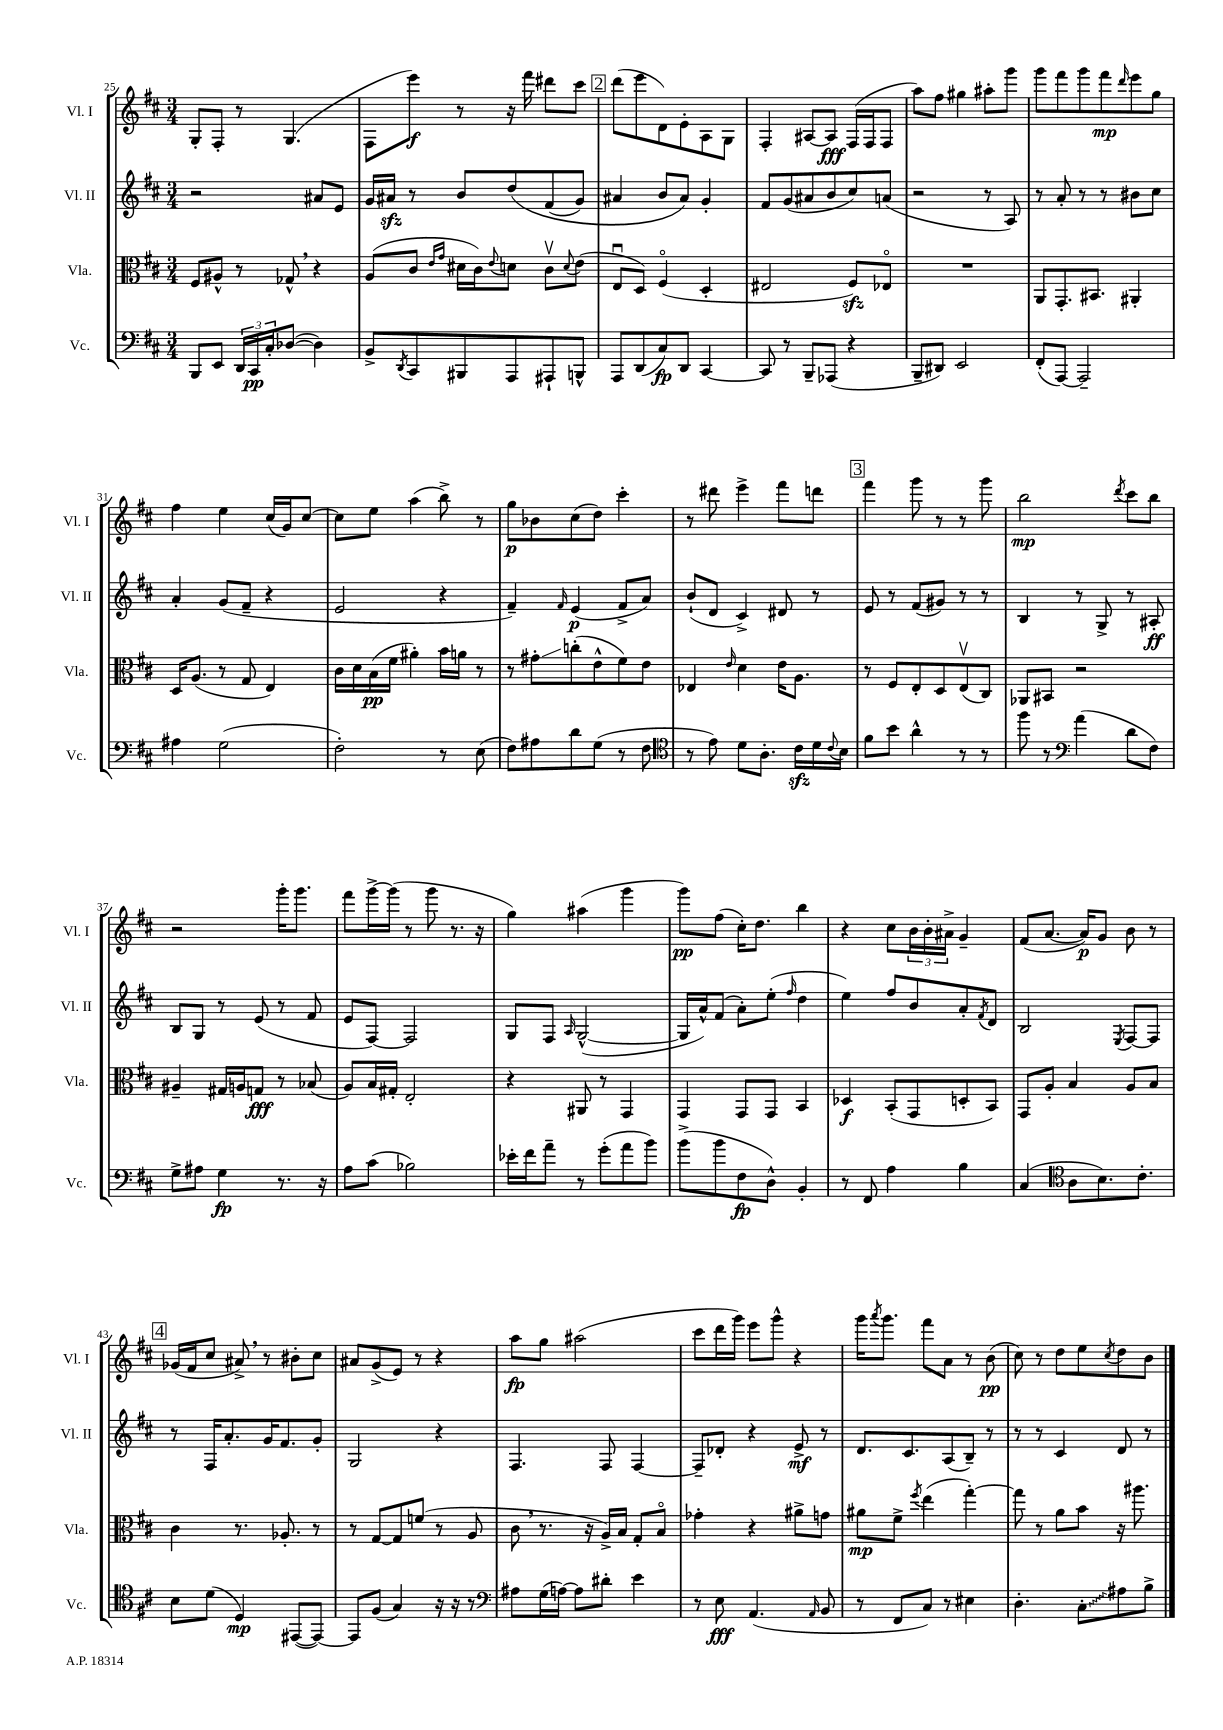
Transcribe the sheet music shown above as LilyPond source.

<<
\new StaffGroup <<
\new Staff = "s0" \with { instrumentName = "Vl. I" shortInstrumentName = "Vl. I" } {
    \clef treble \key d \major \numericTimeSignature \time 3/4
    g8-. fis8-. r8 g4.( |
    fis8 e'''8\f) r8 r16 fis'''16 dis'''8 cis'''8 |
    \mark \markup { \box "2" } d'''8( e'''8 d'8) e'8-. a8 g8 |
    fis4-. ais8~ ais8\fff fis16( fis16 fis8 |
    a''8) fis''8 gis''4 ais''8-. g'''8 |
    g'''8 fis'''8 g'''8 fis'''8\mp \grace { d'''16 } e'''8 g''8 |
    fis''4 e''4 cis''16( g'16) cis''8~ |
    cis''8 e''8 a''4( b''8->) r8 |
    g''8\p bes'8 cis''8( d''8) cis'''4-. |
    r8 dis'''8 e'''4-> fis'''8 d'''8 |
    \mark \markup { \box "3" } fis'''4 g'''8 r8 r8 g'''8 |
    b''2\mp \acciaccatura { d'''8 } cis'''8 b''8 |
    r2 g'''16-. g'''8. |
    fis'''8 g'''16~-> g'''16( r8 g'''8 r8. r16 |
    g''4) ais''4( g'''4 |
    g'''8\pp) fis''8( cis''16-.) d''8. b''4 |
    r4 cis''8 \tuplet 3/2 { b'16 b'16-. ais'16-> } g'4-- |
    fis'8( a'8.~ a'16\p) g'8 b'8 r8 |
    \mark \markup { \box "4" } ges'16( fis'16 cis''8 ais'8->) \breathe r8 bis'8-. cis''8 |
    ais'8 g'8->( e'8) r8 r4 |
    a''8\fp g''8 ais''2( |
    cis'''8 d'''16 g'''16) e'''8 g'''8-^ r4 |
    g'''16 \acciaccatura { a'''8 } g'''8. fis'''8 a'8 r8 b'8\pp( |
    cis''8) r8 d''8 e''8 \acciaccatura { cis''8 } d''8 b'8 \bar "|." |
}
\new Staff = "s1" \with { instrumentName = "Vl. II" shortInstrumentName = "Vl. II" } {
    \clef treble \key d \major \numericTimeSignature \time 3/4
    r2 ais'8 e'8 |
    g'16 ais'16\sfz r8 b'8 d''8\( fis'8( g'8) |
    \mark \markup { \box "2" } ais'4 b'8 ais'8\) g'4-. |
    fis'8 g'8( ais'8 b'8 cis''8) a'8( |
    r2 r8 a8) |
    r8 a'8-. r8 r8 bis'8 cis''8 |
    a'4-. g'8( fis'8-- r4 |
    e'2 r4 |
    fis'4--) \grace { fis'16 } e'4\p( fis'8-> a'8) |
    b'8-!( d'8 cis'4->) dis'8 r8 |
    \mark \markup { \box "3" } e'8 r8 fis'8( gis'8) r8 r8 |
    b4 r8 g8-> r8 ais8-.\ff |
    b8 g8 r8 e'8( r8 fis'8 |
    e'8 fis8~) fis2 |
    g8 fis8 \grace { a16 } g2~-^( |
    g16 a'16-^) fis'8( a'8-.) e''8-.( \grace { fis''16 } d''4 |
    e''4) fis''8 b'8 a'8-. \acciaccatura { fis'8 } d'8 |
    b2 \acciaccatura { e8 } fis8~ fis8 |
    \mark \markup { \box "4" } r8 fis16 a'8.-. g'16 fis'8. g'8-. |
    g2 r4 |
    fis4. fis8 fis4~ |
    fis8-- des'8-. r4 e'8->\mf r8 |
    d'8. cis'8. a8( b8--) r8 |
    r8 r8 cis'4 d'8 r8 \bar "|." |
}
\new Staff = "s2" \with { instrumentName = "Vla." shortInstrumentName = "Vla." } {
    \clef alto \key d \major \numericTimeSignature \time 3/4
    fis8 ais8-^ r8 ges8-^ \breathe r4 |
    a8( cis'8 \grace { e'16 g'16 } dis'16 cis'16) \appoggiatura { e'8 } d'8 cis'8\upbow \appoggiatura { d'8 } e'8( |
    \mark \markup { \box "2" } e8\downbow d8) fis4\flageolet( d4-. |
    eis2 fis8\sfz) ees8\flageolet |
    R2. |
    a,8 g,8.-. bis,8. ais,4-. |
    d16 a8.( r8 g8 e4) |
    cis'16 d'16 b16\pp( fis'16 ais'4-.) b'16 a'16 r8 |
    r8 gis'8-.\glissando c''8-.( e'8-^ fis'8) e'8 |
    ees4 \grace { e'16 } d'4 e'16 a8. |
    \mark \markup { \box "3" } r8 fis8 e8-. d8 e8\upbow( cis8) |
    aes,8 bis,8 r2 |
    ais4-- gis16 a16 g8\fff r8 bes8( |
    a8) b16 gis16-. e2-. |
    r4 ais,8 r8 g,4 |
    g,4 g,8 g,8 b,4 |
    des4\f b,8-.( g,8 d8-. b,8) |
    g,8 a8-. b4 a8 b8 |
    \mark \markup { \box "4" } cis'4 r8. aes8.-. r8 |
    r8 g8~ g8 f'8( r8 a8 |
    cis'8 \breathe r8. r16 a16->) b16 g8-. b8\flageolet |
    ges'4-. r4 ais'8-> g'8 |
    ais'8\mp fis'8-> \acciaccatura { fis''8 } e''4( g''4~-.) |
    g''8 r8 a'8 b'8 r16 ais''8. \bar "|." |
}
\new Staff = "s3" \with { instrumentName = "Vc." shortInstrumentName = "Vc." } {
    \clef bass \key d \major \numericTimeSignature \time 3/4
    b,,8 e,8 \tuplet 3/2 { d,16 cis,16\pp cis16-. } des8~( des4) |
    b,8-> \acciaccatura { d,8 } cis,8 bis,,8 a,,8 ais,,8-! b,,8-^ |
    \mark \markup { \box "2" } a,,8 d,8( cis8\fp) d,8 cis,4~ |
    cis,8 r8 b,,8-- aes,,8( r4 |
    b,,8-- dis,8) e,2 |
    fis,8-.( a,,8~) a,,2-- |
    ais4 g2( |
    fis2-.) r8 e8( |
    fis8) ais8 d'8 g8( r8 fis8 |
    \clef tenor r8 e'8) d'8 a8.-. cis'16\sfz d'16 \appoggiatura { cis'8 } b16 |
    \mark \markup { \box "3" } fis'8 b'8 a'4-^ r8 r8 |
    fis''8 r8 \clef bass a'4( d'8 fis8) |
    g8-> ais8 g4\fp r8. r16 |
    a8 cis'8( bes2) |
    ees'16-. fis'16 a'8-- r8 g'8-.( a'8 b'8) |
    b'8->( b'8 fis8\fp d8-^) b,4-. |
    r8 fis,8 a4 b4 |
    cis4( \clef tenor a8 b8.) cis'8.-. |
    \mark \markup { \box "4" } b8 d'8( d4\mp) eis,8~( eis,8~) |
    eis,8 fis8( g4) r16 r16 r8 |
    \clef bass ais8 g16( a16~) a8 dis'8-. e'4 |
    r8 e8\fff a,4.( \grace { a,16 } b,8 |
    r8 fis,8 cis8) r8 eis4 |
    d4.-. \once \override Glissando.style = #'zigzag cis8-.\glissando ais8 b8-> \bar "|." |
}
>>
>>
\layout { \context { \Score currentBarNumber = #25 } }
